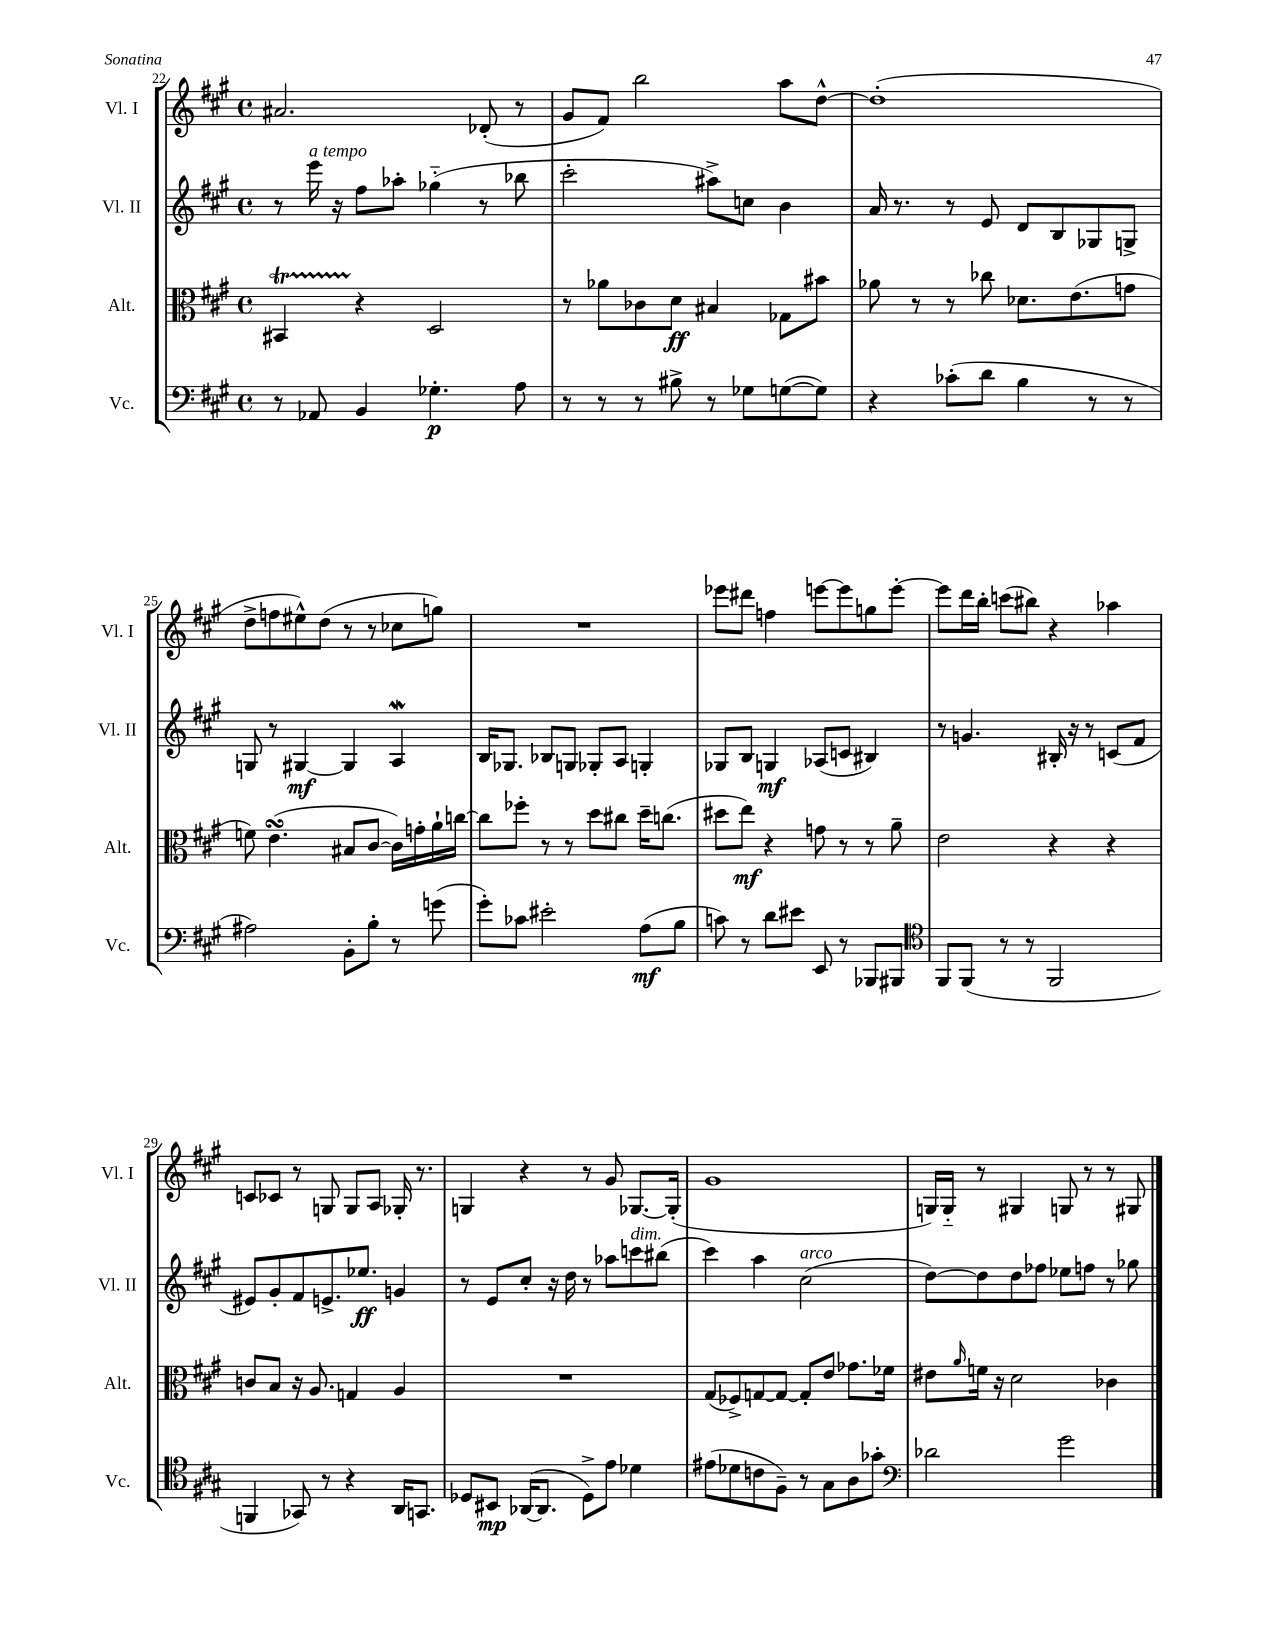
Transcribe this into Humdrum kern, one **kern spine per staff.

**kern	**dynam	**kern	**dynam	**kern	**dynam	**kern
*part4	*part4	*part3	*part3	*part2	*part2	*part1
*staff4	*staff4	*staff3	*staff3	*staff2	*staff2	*staff1
*I"Vc.	*	*I"Alt.	*	*I"Vl. II	*	*I"Vl. I
*I'Vc.	*	*I'Alt.	*	*I'Vl. II	*	*I'Vl. I
*clefF4	*	*clefC3	*	*clefG2	*	*clefG2
*k[f#c#g#]	*	*k[f#c#g#]	*	*k[f#c#g#]	*	*k[f#c#g#]
*M4/4	*	*M4/4	*	*M4/4	*	*M4/4
*met(c)	*	*met(c)	*	*met(c)	*	*met(c)
=22	=22	=22	=22	=22	=22	=22
8r	.	4BB#Xt/	.	8r	.	2.a#X/
!	!	!	!	!LO:TX:a:i:t=a tempo	!	!
8AA-X/	.	.	.	16eee\	.	.
.	.	.	.	16r	.	.
4BB/	.	4r	.	8ff#\L	.	.
.	.	.	.	8aa-X'\J	.	.
4.G-X'\	p	2D/	.	(4gg-X\	.	.
.	.	.	.	8r	.	(8d-X'/
8A\	.	.	.	8bb-X\	.	8r
=23	=23	=23	=23	=23	=23	=23
8r	.	8r	.	2ccc#'\	.	8g#/L
8r	.	8a-X\L	.	.	.	8f#/J)
8r	.	8c-X\	.	.	.	2bb\
8B#X^\	.	8d\J	ff	.	.	.
8r	.	4B#X/	.	8aa#X^\L)	.	.
8G-X\L	.	.	.	8ccn\J	.	.
([8Gn\	.	8G-X\L	.	4b\	.	8aa\L
8G\J])	.	8b#X\J	.	.	.	[8dd^^\J
=24	=24	=24	=24	=24	=24	=24
4r	.	8a-X\	.	16a/	.	(1dd']
.	.	.	.	8.r	.	.
.	.	8r	.	.	.	.
(8c-X'\L	.	8r	.	8r	.	.
8d\J	.	8cc-X\	.	8e/	.	.
4B\	.	8.d-X\L	.	8d/L	.	.
.	.	.	.	8B/	.	.
.	.	(8.e\	.	.	.	.
8r	.	.	.	8G-X/	.	.
8r	.	8gn\J	.	8Gn^/J	.	.
!!LO:LB:g=z
=25	=25	=25	=25	=25	=25	=25
2A#X\)	.	8fn\)	.	8Gn/	.	8dd^\L
.	.	(4.esSSS\	.	8r	.	8ffn\
.	.	.	.	[4G#X/	mf	8ee#X^^\)
.	.	.	.	.	.	(8dd\J
8BB'\L	.	8B#X/L	.	4G#/]	.	8r
8B'\J	.	[8c#/J	.	.	.	8r
8r	.	16c#\LL])	.	4Aw/	.	8cc-X\L
.	.	16gn'\	.	.	.	.
(8gn\	.	16a`\	.	.	.	8ggn\J)
.	.	[16ccn\JJ	.	.	.	.
=26	=26	=26	=26	=26	=26	=26
8g#'\L)	.	8cc\L]	.	16B/KL	.	1r
.	.	.	.	8.G-X/J	.	.
8c-X\J	.	8ff-X'\J	.	.	.	.
2e#X'\	.	8r	.	8B-X/L	.	.
.	.	8r	.	8Gn/J	.	.
.	.	8dd\L	.	8G-X'/L	.	.
.	.	8cc#X\J	.	8A/J	.	.
(8A\L	mf	16dd~\KL	.	4Gn'/	.	.
.	.	(8.ccn\J	.	.	.	.
8B\J	.	.	.	.	.	.
=27	=27	=27	=27	=27	=27	=27
8cn\)	.	8dd#X\L	.	8G-X/L	.	8eee-X\L
8r	.	8ee\J)	mf	8B/J	.	8ddd#X\J
8d\L	.	4r	.	4Gn/	mf	4ffn\
8e#X\J	.	.	.	.	.	.
8EE/	.	8gn\	.	(8A-X/L	.	[8eeen\L
8r	.	8r	.	8cn/J	.	8eee\]
8BBB-X/L	.	8r	.	4B#X/)	.	8ggn\
8BBB#X/J	.	8a~\	.	.	.	[8eee'\J
=28	=28	=28	=28	=28	=28	=28
*clefC4	*	*	*	*	*	*
8FF#/L	.	2e\	.	8r	.	8eee\L]
(8FF#/J	.	.	.	4.gn/	.	16ddd\L
.	.	.	.	.	.	16bb'\JJ
8r	.	.	.	.	.	(8cccn\L
8r	.	.	.	.	.	8bb#X\J)
2FF#/	.	4r	.	16B#X'/	.	4r
.	.	.	.	16r	.	.
.	.	.	.	8r	.	.
.	.	4r	.	(8cn/L	.	4aa-X\
.	.	.	.	8f#/J	.	.
!!LO:LB:g=z
=29	=29	=29	=29	=29	=29	=29
4FFn/	.	8cn/L	.	8e#X/L)	.	8cn/L
.	.	8B/J	.	8g#'/	.	8c-X/J
8GG-X/)	.	16r	.	8f#/	.	8r
.	.	8.A/	.	.	.	.
8r	.	.	.	8.en^/	.	8Gn/
4r	.	4Gn/	.	.	.	8G/L
.	.	.	.	8.ee-X/J	ff	.
.	.	.	.	.	.	8A/J
16AA/KL	.	4A/	.	4gn/	.	16G-X'/
8.GGn/J	.	.	.	.	.	8.r
=30	=30	=30	=30	=30	=30	=30
8D-X/L	.	1r	.	8r	.	4Gn/
8BB#X/J	mp	.	.	8e/L	.	.
([16AA-X/KL	.	.	.	8cc#'/J	.	4r
8.AA-/J]	.	.	.	.	.	.
.	.	.	.	16r	.	.
.	.	.	.	16dd\	.	.
8D-^\L)	.	.	.	8r	.	8r
8e\J	.	.	.	8aa-X\L	.	8g#/
!	!	!	!	!LO:TX:a:i:t=dim.	!	!
4d-X\	.	.	.	8cccn\	.	[8.G-X/L
.	.	.	.	(8bb#X\J	.	.
.	.	.	.	.	.	(16G-'/Jk]
=31	=31	=31	=31	=31	=31	=31
(8e#X\L	.	(8G#/L	.	4ccc#\)	.	1g#
8d-X\	.	8F-X^/)	.	.	.	.
8cn\	.	[8Gn/	.	4aa\	.	.
8F#~\J)	.	8G/J_	.	.	.	.
!	!	!	!	!LO:TX:a:i:t=arco	!	!
8r	.	8G'/L]	.	(2cc#\	.	.
8G#\L	.	8e/J	.	.	.	.
8A\	.	8.g-X\L	.	.	.	.
8g-X'\J	.	.	.	.	.	.
.	.	16f-X\Jk	.	.	.	.
=32	=32	=32	=32	=32	=32	=32
*clefF4	*	*	*	*	*	*
2d-X\	.	8e#X\L	.	[8dd\L)	.	16Gn/LL)
.	.	.	.	.	.	16G/JJ
.	.	16qqa/	.	.	.	.
.	.	16fn\Jk	.	8dd\]	.	8r
.	.	16r	.	.	.	.
.	.	2d\	.	8dd\	.	4G#X/
.	.	.	.	8ff-X\J	.	.
2g#\	.	.	.	8ee-X\L	.	8Gn/
.	.	.	.	8ffn\J	.	8r
.	.	4c-X\	.	8r	.	8r
.	.	.	.	8gg-X\	.	8G#X/
==	==	==	==	==	==	==
*-	*-	*-	*-	*-	*-	*-
